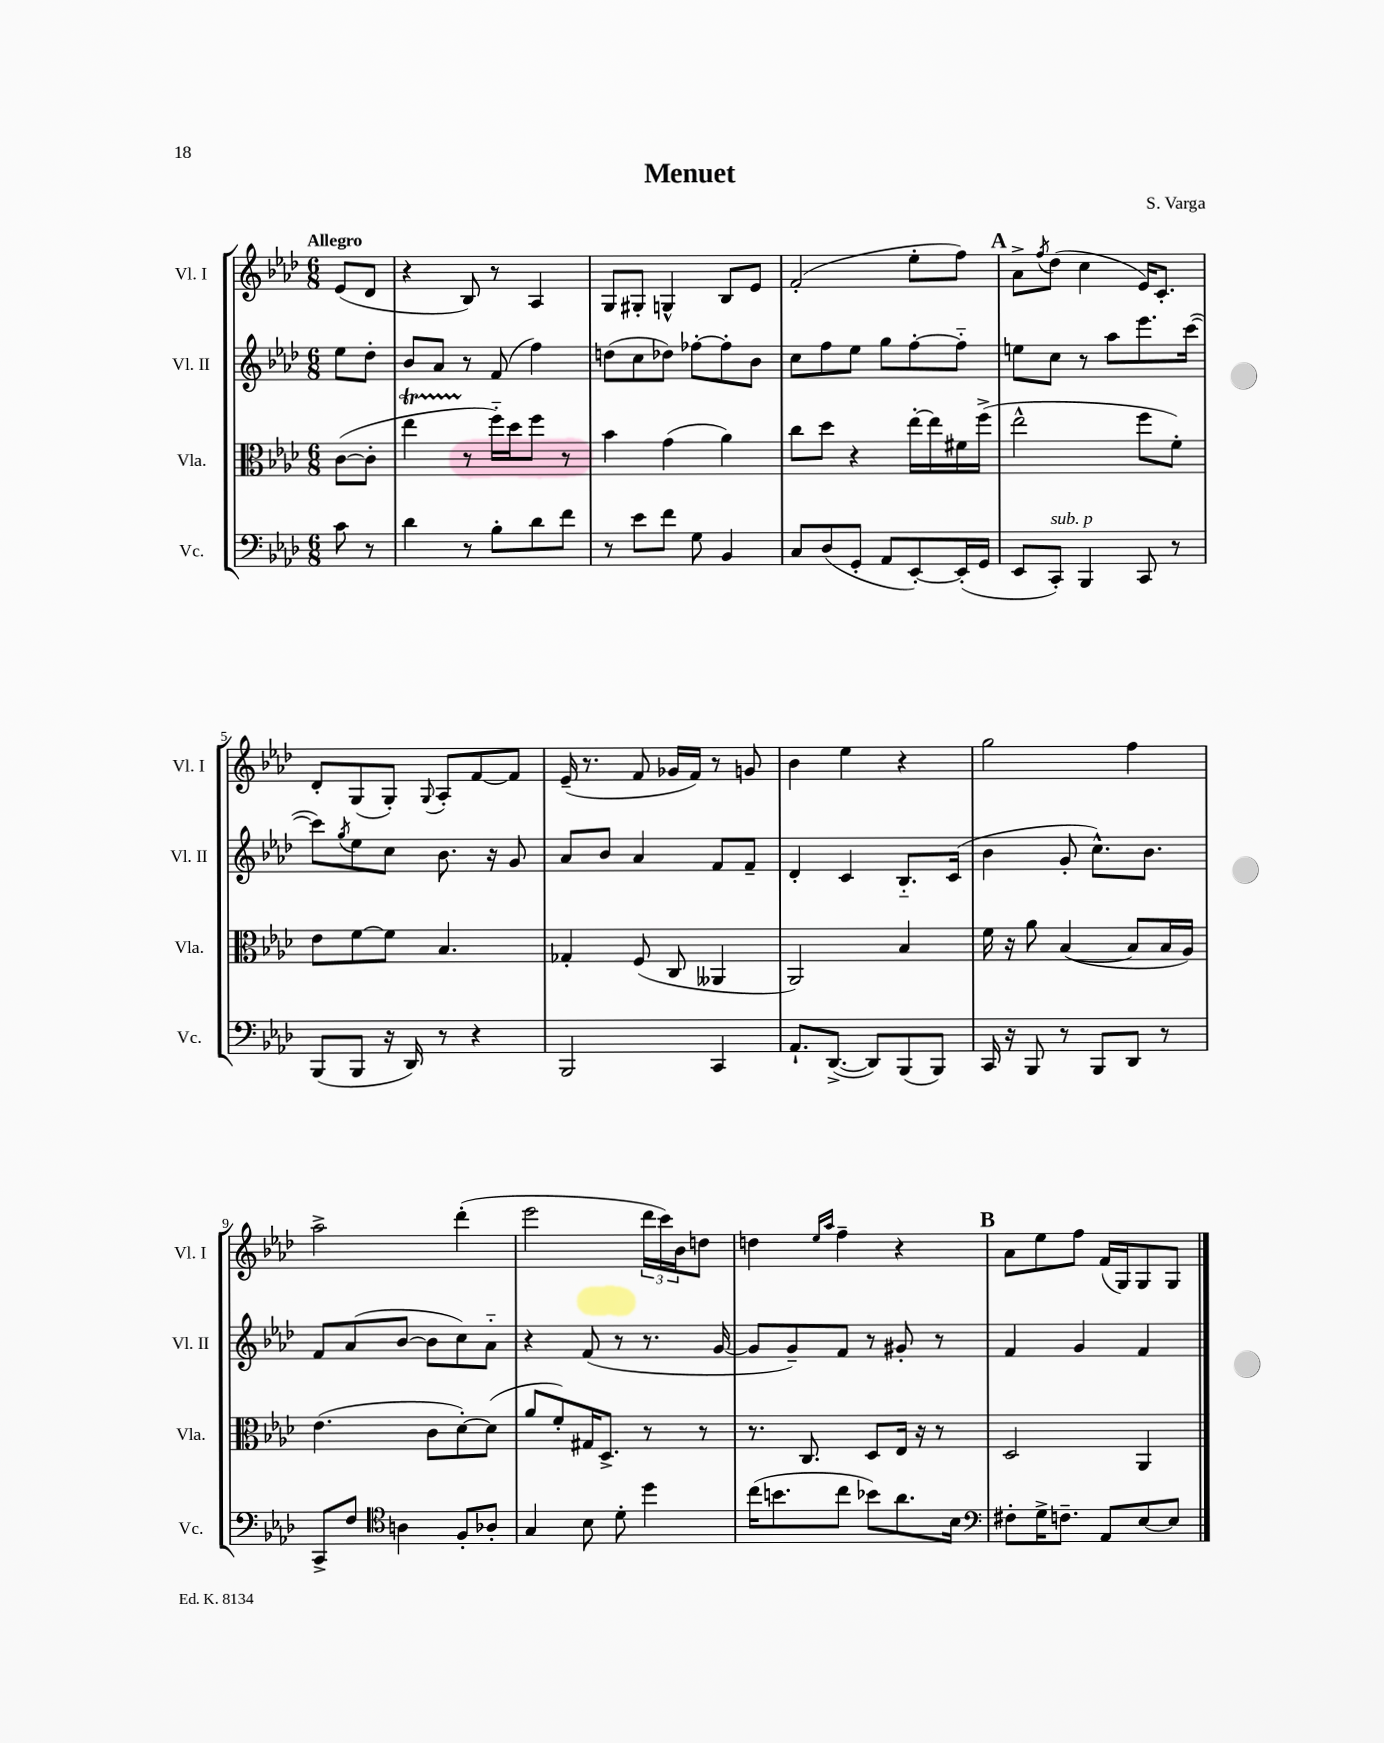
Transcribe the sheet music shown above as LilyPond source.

\header { title = "Menuet" composer = "S. Varga" }
<<
\new StaffGroup <<
\new Staff = "s0" \with { instrumentName = "Vl. I" shortInstrumentName = "Vl. I" } {
    \clef treble \key aes \major \numericTimeSignature \time 6/8 \partial 4 \tempo "Allegro"
    ees'8( des'8 |
    r4 bes8) r8 aes4 |
    g8 gis8-. g4-^ bes8 ees'8 |
    f'2-.( ees''8-. f''8) |
    \mark \markup { \bold "A" } aes'8-> \acciaccatura { f''8 } des''8( c''4 ees'16) c'8.-. |
    des'8-. g8( g8-.) \appoggiatura { g8 } aes8-. f'8~ f'8 |
    ees'16--( r8. f'8 ges'16 f'16) r8 g'8 |
    bes'4 ees''4 r4 |
    g''2 f''4 |
    aes''2-> des'''4-.( |
    ees'''2 \tuplet 3/2 { des'''16 c'''16) bes'16 } d''8 |
    d''4 \grace { ees''16 aes''16 } f''4-- r4 |
    \mark \markup { \bold "B" } aes'8 ees''8 f''8 f'16( g16) g8 g8 \bar "|." |
}
\new Staff = "s1" \with { instrumentName = "Vl. II" shortInstrumentName = "Vl. II" } {
    \clef treble \key aes \major \numericTimeSignature \time 6/8 \partial 4
    ees''8 des''8-. |
    bes'8 aes'8 r8 f'8( f''4) |
    d''8( c''8 des''8) fes''8~-. fes''8-. bes'8 |
    c''8 f''8 ees''8 g''8 f''8~-. f''8-_ |
    \mark \markup { \bold "A" } e''8 c''8 r8 aes''8 ees'''8. c'''16~( |
    c'''8) \acciaccatura { g''8 } ees''8 c''8 bes'8. r16 g'8 |
    aes'8 bes'8 aes'4 f'8 f'8-- |
    des'4-. c'4 bes8.-_ c'16( |
    bes'4 g'8-. c''8.-^) bes'8. |
    f'8 aes'8( bes'8~ bes'8 c''8) aes'8-_ |
    r4 f'8( r8 r8. g'16~ |
    g'8 g'8--) f'8 r8 gis'8-. r8 |
    \mark \markup { \bold "B" } f'4 g'4 f'4 \bar "|." |
}
\new Staff = "s2" \with { instrumentName = "Vla." shortInstrumentName = "Vla." } {
    \clef alto \key aes \major \numericTimeSignature \time 6/8 \partial 4
    c'8~( c'8-. |
    ees''4\startTrillSpan r8\stopTrillSpan f''16-_) des''16 f''8 r8 |
    bes'4 g'4( aes'4) |
    c''8 des''8 r4 ees''16~-. ees''16 fis'16 f''16->( |
    \mark \markup { \bold "A" } ees''2-^ f''8 f'8-.) |
    ees'8 f'8~ f'8 bes4. |
    ges4-. f8( c8 aeses,4 |
    aes,2) bes4 |
    f'16 r16 aes'8 bes4~( bes8 bes16 aes16) |
    ees'4.( c'8 des'8~-.) des'8( |
    aes'8 f'8-.) gis16 des8.-> r8 r8 |
    r8. c8. des8 ees16 r16 r8 |
    \mark \markup { \bold "B" } des2 aes,4 \bar "|." |
}
\new Staff = "s3" \with { instrumentName = "Vc." shortInstrumentName = "Vc." } {
    \clef bass \key aes \major \numericTimeSignature \time 6/8 \partial 4
    c'8 r8 |
    des'4 r8 bes8-. des'8 f'8 |
    r8 ees'8 f'8 g8 bes,4 |
    c8 des8( g,8-. aes,8 ees,8~-.) ees,16-.( g,16 |
    \mark \markup { \bold "A" } ees,8 c,8-.^\markup { \italic "sub. p" }) bes,,4 c,8 r8 |
    bes,,8( bes,,8 r16 des,16) r8 r4 |
    bes,,2 c,4 |
    aes,8.-! des,8.~->( des,8) bes,,8( bes,,8) |
    c,16 r16 bes,,8 r8 bes,,8 des,8 r8 |
    c,8-> f8 \clef tenor a4 f8-. aes8-. |
    g4 bes8 des'8-. des''4 |
    c''16( b'8. c''8 bes'8) aes'8. bes16 |
    \mark \markup { \bold "B" } \clef bass fis8-. g16-> f8.-- aes,8 ees8~ ees8 \bar "|." |
}
>>
>>
